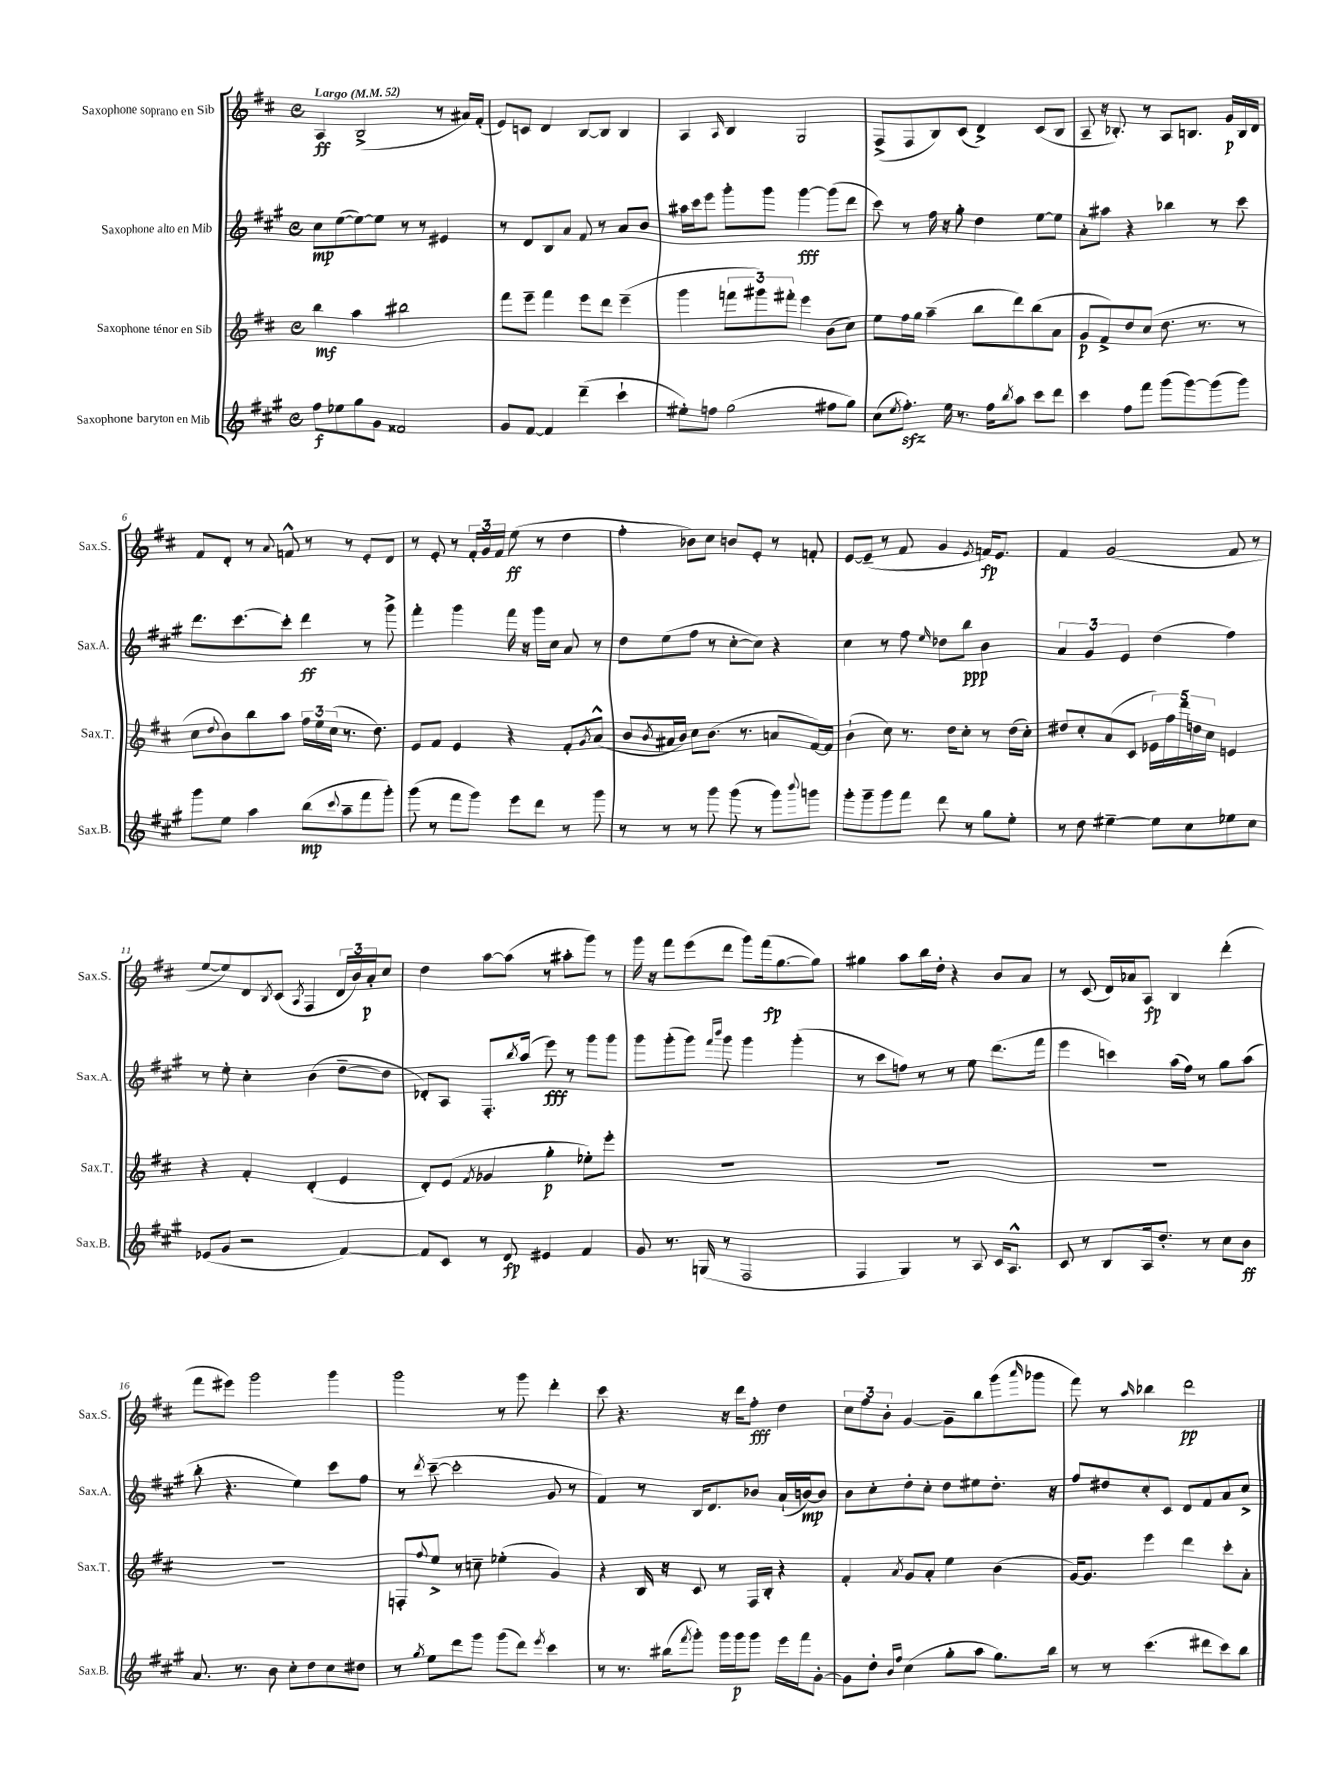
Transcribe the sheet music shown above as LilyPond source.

<<
\new StaffGroup <<
\new Staff = "s0" \with { instrumentName = "Saxophone soprano en Sib" shortInstrumentName = "Sax.S." } {
    \clef treble \key d \major \defaultTimeSignature \time 4/4 \tempo "Largo" 4 = 52
    a4\ff b2->( r8 ais'16) fis'16-.( |
    e'8) c'8 d'4 b8~ b8 b4 |
    a4 \grace { a16 } b4 g2 |
    fis8->( fis8 b8) cis'8( d'4->) cis'8( b8 |
    a8-- r16 bes8.-.) r8 a8 b8. g'16\p b16 d'16 |
    fis'8 d'8-. r8 \appoggiatura { a'8 } f'8-^ r8 r8 e'8-. d'8 |
    r8 e'8-. r8 \tuplet 3/2 { fis'16-. g'16 fis'16 } e''8\ff( r8 d''4 |
    fis''4-. bes'8) cis''8 b'8 e'8-. r8 f'8-. |
    e'8~ e'8--( r8 fis'8 g'4 \acciaccatura { e'8 } f'16\fp) e'8. |
    fis'4 g'2( fis'8 r8 |
    e''8~ e''8) d'8 \acciaccatura { b8 } cis'8( \acciaccatura { a8 } fis4 \tuplet 3/2 { d'16 b'16) a'16-.\p } cis''8 |
    d''4 a''8~ a''8( r8 ais''8-. g'''8) r8 |
    g'''16 r16 fis'''8 e'''8( d'''8 g'''8) fis'''16\fp( g''8.~ g''8) |
    gis''4 a''8 b''16 d''16-. r4 b'8 a'8 |
    r8 cis'8( d'16) aes'16 a8\fp b4 d'''4-.( |
    fis'''8 eis'''8) g'''2 g'''4 |
    g'''2 r8 g'''8 d'''4-. |
    cis'''8 r4. r16 d'''16 fis''8-.\fff d''4 |
    \tuplet 3/2 { cis''8 fis''8 b'8-. } g'4~ g'8-- b''8 g'''8( \grace { a'''16 } ges'''8 |
    fis'''8) r8 \grace { a''16 } bes''4 d'''2\pp \bar "|." |
}
\new Staff = "s1" \with { instrumentName = "Saxophone alto en Mib" shortInstrumentName = "Sax.A." } {
    \clef treble \key a \major \defaultTimeSignature \time 4/4
    cis''8\mp e''8~( e''8~) e''8 r8 r8 eis'4 |
    r8 d'8 b8 a'8 fis'8 r8 a'8 b'8 |
    ais''16 cis'''16 e'''8 gis'''8-. gis'''8 gis'''4~\fff gis'''8( d'''8 |
    cis'''8) r8 fis''16 r16 gis''8-. d''4 e''8~ e''8 |
    a'8-. ais''8 r4 bes''4 r8 cis'''8 |
    d'''8. cis'''8.~ cis'''8-. d'''4\ff r8 gis'''8-> |
    fis'''4-. gis'''4 fis'''16 r16 gis'''16 cis''16 a'8 r8 |
    d''8 e''8( fis''8 r8 cis''8~-. cis''8) r4 |
    cis''4 r8 fis''8 \grace { e''16 } des''8 b''8\ppp b'4 |
    \tuplet 3/2 { a'4 gis'4 e'4 } d''4( fis''4) |
    r8 e''8-. cis''4-. b'4( d''8~-- d''8 |
    des'8-.) a8 fis8.-. \acciaccatura { b''8 } a''16( e'''8\fff) r8 gis'''8 gis'''8 |
    gis'''8 gis'''8-.( gis'''8) \grace { fis'''16 b'''16 } gis'''8 gis'''4 gis'''4-.( |
    r8 cis'''8 f''8) r8 r8 e''8 d'''8.( fis'''16 |
    e'''4 c'''4) a''16( fis''16) r8 gis''8 a''8( |
    b''8-. r4. e''4) cis'''8 fis''8 |
    r8 \acciaccatura { d'''8 } cis'''8~--( cis'''2-. gis'8 r8 |
    fis'4) r8 b16 d'8. bes'8 a'16-!( b'16~\mp) b'8 |
    b'8 cis''8-. d''8-. cis''8-. d''8 eis''8 d''8.-. r16 |
    fis''8 dis''8 cis''8-. cis'8 d'8 fis'8 a'8 cis''8-> \bar "|." |
}
\new Staff = "s2" \with { instrumentName = "Saxophone ténor en Sib" shortInstrumentName = "Sax.T." } {
    \clef treble \key d \major \defaultTimeSignature \time 4/4
    b''4\mf a''4 bis''2 |
    fis'''8 e'''8-- fis'''4 e'''8 d'''8 e'''4--( |
    g'''4 \tuplet 3/2 { f'''8 gis'''8) fis'''8-. } e'''4 b'8( cis''8) |
    e''8 fis''16 g''16 a''4--( b''8 d'''8) b''8( a'8 |
    g'8\p fis'8->) d''8 cis''8( d''8. r8. r8 |
    cis''8 \appoggiatura { d''8 } b'8) b''8 a''8 \tuplet 3/2 { fis''16 e''16 cis''16( } r8. d''8.) |
    e'8 fis'8 e'4 r4 fis'8-. \acciaccatura { g'8 } a'8-^( |
    b'8 \acciaccatura { b'8 } ais'16 b'16) cis''8 b'8.( r8. a'8 fis'16~) fis'16 |
    b'4-!( cis''8) r8. d''16 cis''8-. r8 d''16( cis''16-.) |
    dis''8 cis''8-. a'8( cis'8 \tuplet 5/4 { ees'16) fis''16 d'''16 d''16 cis''16 } e'4 |
    r4 fis'4-. d'4-.( e'4 |
    d'8-.) e'8( \acciaccatura { fis'8 } ges'4 g''4-.\p ees''8-.) e'''8-. |
    R1 |
    R1 |
    R1 |
    R1 |
    f8-. \appoggiatura { fis''8 } e''8-> r8 c''8-- ees''4-.( g'4) |
    r4 b16 r16 cis'8 r8 fis16 b16-. r4 |
    fis'4-. \acciaccatura { a'8 } g'8 a'8-. e''4 b'4( |
    g'16~) g'8. e'''4 d'''4 cis'''8-. a'8-. \bar "|." |
}
\new Staff = "s3" \with { instrumentName = "Saxophone baryton en Mib" shortInstrumentName = "Sax.B." } {
    \clef treble \key a \major \defaultTimeSignature \time 4/4
    fis''8\f ees''8 gis''8 gis'8 fisis'2 |
    gis'8 fis'8~ fis'4 d'''4--( cis'''4-! |
    eis''8-.) f''8 gis''2( fis''8 gis''8) |
    cis''8( \acciaccatura { e''8 } fis''8.-.\sfz) e''16 r8. fis''16 \acciaccatura { b''8 } a''8 cis'''8 d'''8 |
    cis'''4 fis''8 fis'''8 gis'''8( gis'''8~) gis'''8( gis'''8) |
    gis'''8 e''8 a''4 b''8\mp( \appoggiatura { cis'''8 } a''8-- fis'''8 gis'''8-.) |
    gis'''8( r8 fis'''8 gis'''8) e'''8 d'''8 r8 gis'''8 |
    r8 r8 r8 gis'''8 gis'''8( r8 gis'''8) \appoggiatura { b'''8 } g'''8 |
    gis'''8-. gis'''8-- gis'''8 fis'''8 d'''8 r8 gis''8 e''8-. |
    r8 d''8 eis''4~-- eis''8 cis''8 ees''8 cis''8 |
    ees'8( gis'8 r2 fis'4~) |
    fis'8 cis'8 r8 d'8\fp eis'4 fis'4 |
    gis'8 r8. g16( r8 fis2 |
    fis4 gis4) r8 a8 cis'16 a8.-^ |
    cis'8 r8 b8 a16 d''8.-. r8 cis''8 b'8\ff |
    a'8. r8. b'8 cis''8-. d''8 cis''8 dis''8 |
    r8 \acciaccatura { gis''8 } e''8 d'''8 gis'''8 gis'''8( d'''8) \acciaccatura { e'''8 } cis'''4 |
    r8 r8. bis''16( \acciaccatura { fis'''8 } gis'''8-.) gis'''16 gis'''16\p gis'''8 e'''16 fis'''16 gis'8~-. |
    gis'8 d''8-. \grace { b'16 fis''16 } cis''4( gis''8-. a''8 gis''8.) b''16 |
    r8 r8 cis'''4.( dis'''8 cis'''8) b''8 \bar "|." |
}
>>
>>
